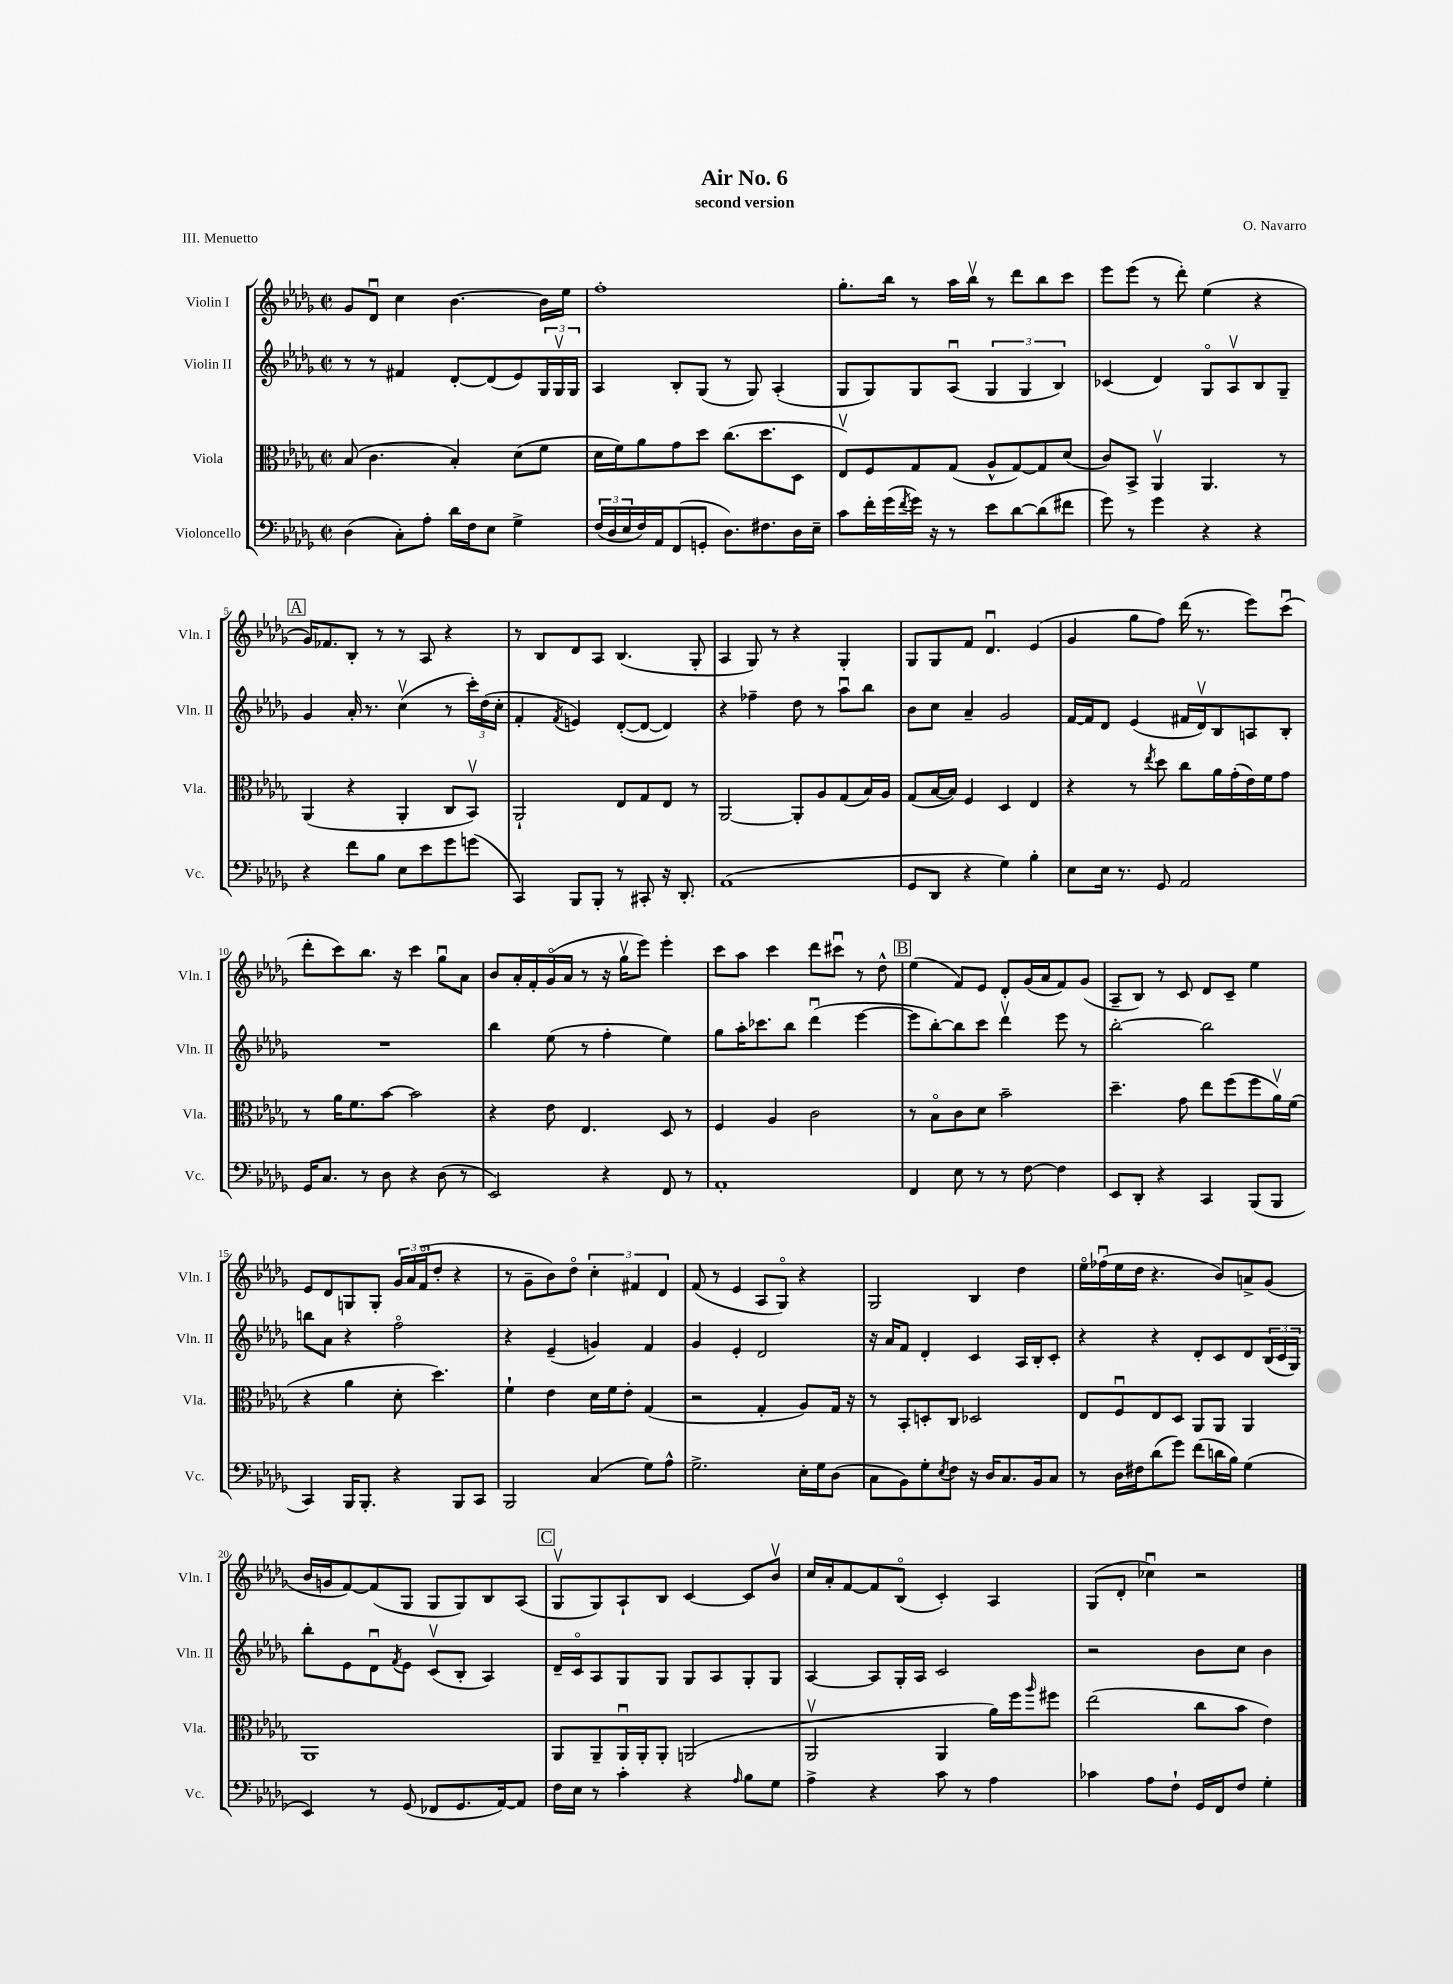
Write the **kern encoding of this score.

**kern	**kern	**kern	**kern
*staff4	*staff3	*staff2	*staff1
*clefF4	*clefC3	*clefG2	*clefG2
*k[b-e-a-d-g-]	*k[b-e-a-d-g-]	*k[b-e-a-d-g-]	*k[b-e-a-d-g-]
*M2/2	*M2/2	*M2/2	*M2/2
*met(c|)	*met(c|)	*met(c|)	*met(c|)
(4D-	(8B-	8r	8g-
.	4.c	8r	8d-u
8C')	.	4f#	4cc
8A-'	.	.	.
16d-	4B-')	[8d-'	[4.b-
16F	.	.	.
8E-	.	(8d-]	.
4G-^	(8d-	8e-)	.
.	8f	24G-	16b-]
.	.	24G-v	.
.	.	.	16ee-
.	.	24G-	.
=	=	=	=
(24F	16d-	4A-	1ff'
24D-	.	.	.
.	16f)	.	.
24E-	.	.	.
16F)	8a-	.	.
16AA-	.	.	.
(8FF	8g-	8B-'	.
8GG'	8dd-	(8G-	.
8.D-)	(8.cc	8r	.
.	.	8G-)	.
8.F#	8.dd-	.	.
.	.	(4A-'	.
16D-	8D-	.	.
16E-~	.	.	.
=	=	=	=
8c	8E-v)	8G-	8.gg-'
16f'	8F	8G-)	.
(16g-	.	.	16bb-
8qf	.	.	.
16g-)	8G-	8G-	8r
16r	.	.	.
8r	(8G-	(8A-u	16aa-
.	.	.	16bb-v
8e-	8A-^^	6G-	8r
[8d-	[8G-)	.	8ddd-
.	.	6G-	.
(8d-]	8G-]	.	8bb-
.	.	6B-)	.
8f#	(8d-	.	8ccc
=	=	=	=
8g-)	8c)	(4c-	8eee-
8r	8BB-^	.	(8eee-
4g-	4AA-v	4d-)	8r
.	.	.	8ddd-')
4r	4.AA-	8G-o	(4ee-
.	.	8A-v	.
4r	.	8B-	4r
.	8r	8G-~	.
=	=	=	=
4r	(4AA-	4g-	16g-)
.	.	.	8.f-
8f	4r	16a-'	8B-'
.	.	8.r	.
8B-	.	.	8r
8E-	4AA-'	(4ccv	8r
8e-	.	.	8A-
8g-	8C	8r	4r
(8g	8BB-v)	24ccc')	.
.	.	(24dd-	.
.	.	24cc'	.
=	=	=	=
4CC)	2AA-`	4f'	8r
.	.	.	8B-
.	.	8qf	.
8BBB-	.	4e)	8d-
8BBB-'	.	.	8A-
8r	8E-	([8d-'	(4.B-
8CC#'	8G-	8d-_	.
16r	8E-	4d-])	.
8.DD-'	.	.	.
.	8r	.	8G-'
=	=	=	=
(1AA-	[2AA-	4r	4A-
.	.	4ff-~	8G-)
.	.	.	8r
.	8AA-']	8dd-	4r
.	8A-	8r	.
.	(8G-	8aa-u	4G-'
.	16B-)	8bb-	.
.	16A-	.	.
=	=	=	=
8GG-	(8G-	8b-	8G-
8DD-	[16B-	8cc	8G-
.	16B-])	.	.
4r	4F	4a-~	8f
.	.	.	4.d-u
4G-)	4D-	2g-	.
4B-'	4E-	.	(4e-
=	=	=	=
8E-	4r	[16f	4g-
.	.	16f]	.
16E-	.	8d-	.
8.r	.	.	.
.	8r	(4e-	8gg-
.	8qee-	.	.
8GG-	8dd-	.	8ff)
2AA-	8cc	16f#	(16ddd-
.	.	16d-v)	8.r
.	16a-	8B-	.
.	(16g-'	.	.
.	16e-)	8A	8eee-)
.	16f	.	.
.	8g-	8B-'	(8cccu
=	=	=	=
16GG-	8r	1r	8ddd-'
8.C	.	.	.
.	16a-	.	8ccc)
.	8.f	.	.
8r	.	.	8.bb-
8D-	[8b-	.	.
.	.	.	16r
4r	2b-]	.	4ccc
(8D-	.	.	8gg-u
8r	.	.	8a-
=	=	=	=
2EE-)	4r	4bb-	8b-
.	.	.	16a-'
.	.	.	16f'
.	8e-	(8ee-	(16g-o
.	.	.	16a-
.	4.E-	8r	8r
4r	.	4ff'	16r
.	.	.	16gg-v
.	.	.	8eee-)
8FF	8D-	4ee-)	4eee-'
8r	8r	.	.
=	=	=	=
1AA-'	4F	8gg-	8ccc
.	.	16aa-'	8aa-
.	.	8.ccc-	.
.	4A-	.	4ccc
.	.	8bb-	.
.	2c	(4ddd-u	8ddd-
.	.	.	8ccc#u
.	.	[4eee-	8r
.	.	.	8dd-^^
=	=	=	=
4FF	8r	8eee-]	(4ee-
.	8B-o	[8bb-')	.
8E-	8c	8bb-]	8f)
8r	8d-	8ccc	8e-
8r	2b-~	4ddd-v	8d-'
[8F	.	.	(16g-
.	.	.	16a-
4F]	.	8eee-	8f)
.	.	8r	(8g-
=	=	=	=
8EE-	4.dd-~	[2bb-'	8A-~
8DD-'	.	.	8B-)
4r	.	.	8r
.	8g-	.	8c
4CC	8ee-	2bb-]	8d-
.	(8ff	.	8c~
(8BBB-	8ff	.	4ee-
8BBB-	16a-v)	.	.
.	(16f	.	.
=	=	=	=
4CC)	4r	8bb	8e-
.	.	8a-	8d-
16BBB-	4a-	4r	8G
8.BBB-'	.	.	.
.	.	.	8G'
4r	8d-'	2ffo	24g-
.	.	.	24a-
.	.	.	(24fo
.	4.dd-)	.	8dd-'
8BBB-	.	.	4r
8CC	.	.	.
=	=	=	=
2BBB-	4f`	4r	8r
.	.	.	8g-~
.	4e-	(4e-~	8b-)
.	.	.	8dd-o
(4C	16d-	4g)	6cc'
.	16f	.	.
.	8e-'	.	.
.	.	.	6f#
8G-)	(4G-	4f	.
.	.	.	6d-
8A-^^	.	.	.
=	=	=	=
2.G-^	2r	4g-	(8f
.	.	.	8r
.	.	4e-'	4e-
.	4G-'	2d-	8A-
.	.	.	8G-o)
16E-'	8A-)	.	4r
16G-	.	.	.
(8D-	16G-	.	.
.	16r	.	.
=	=	=	=
8C	8r	16r	2G-
.	.	16a-	.
8BB-)	8BB-'	8f	.
8G-'	8D'	4d-'	.
8qE-	.	.	.
8F	8C	.	.
16r	2D-	4c	4B-
16D-	.	.	.
8.C	.	.	.
.	.	16A-	4dd-
16BB-	.	16B-'	.
8C	.	8c'	.
=	=	=	=
8r	8E-	4r	16ee-o
.	.	.	(16ff-u
16D-	8Fu	.	16ee-
16F#	.	.	16dd-
(8d-	8E-	4r	4.r
8g-)	8D-	.	.
(8f	8AA-	8d-'	.
16d	8AA-	8c	8b-)
16B-)	.	.	.
(4G-	4AA-	8d-	8a^
.	.	(24B-	(8g-
.	.	24c	.
.	.	24G-)	.
=	=	=	=
4EE-)	1AA-	8bb-'	16b-
.	.	.	16g
.	.	8e-	[8f)
8r	.	8d-u	(8f]
.	.	8qf	.
(8GG-	.	8e-	8G-
8FF-	.	(8cv	8G-
8.GG-	.	8B-'	8G-)
.	.	4A-)	8B-
[16AA-)	.	.	.
8AA-]	.	.	(8A-
=	=	=	=
16F	8AA-	16d-~	8G-v
16E-	.	16co	.
8r	8AA-~	8A-	8G-)
4c'	16AA-u	8G-	8A-`
.	16AA-'	.	.
.	8AA-'	8G-	8B-
4r	(2AA	8G-	[4c
.	.	8A-	.
16qqA-	.	.	.
8B-	.	8G-'	8c]
8G-	.	8G-	8b-v
=	=	=	=
4A-^	2AA-v	[4A-	16cc
.	.	.	16a-'
.	.	.	[8f
4r	.	8A-]	8f]
.	.	16G-'	(8B-o
.	.	16A-	.
8c	4AA-	2c	4c')
8r	.	.	.
4A-	16a-)	.	4A-
.	16ff	.	.
.	16qqaa-	.	.
.	8ff#	.	.
=	=	=	=
4c-	(2ee-	2r	(8G-
.	.	.	8d-'
8A-	.	.	4cc-u)
8F`	.	.	.
16GG-	8cc	8b-	2r
16FF	.	.	.
8F	8b-	8cc	.
4G-'	4e-)	4b-	.
==	==	==	==
*-	*-	*-	*-
